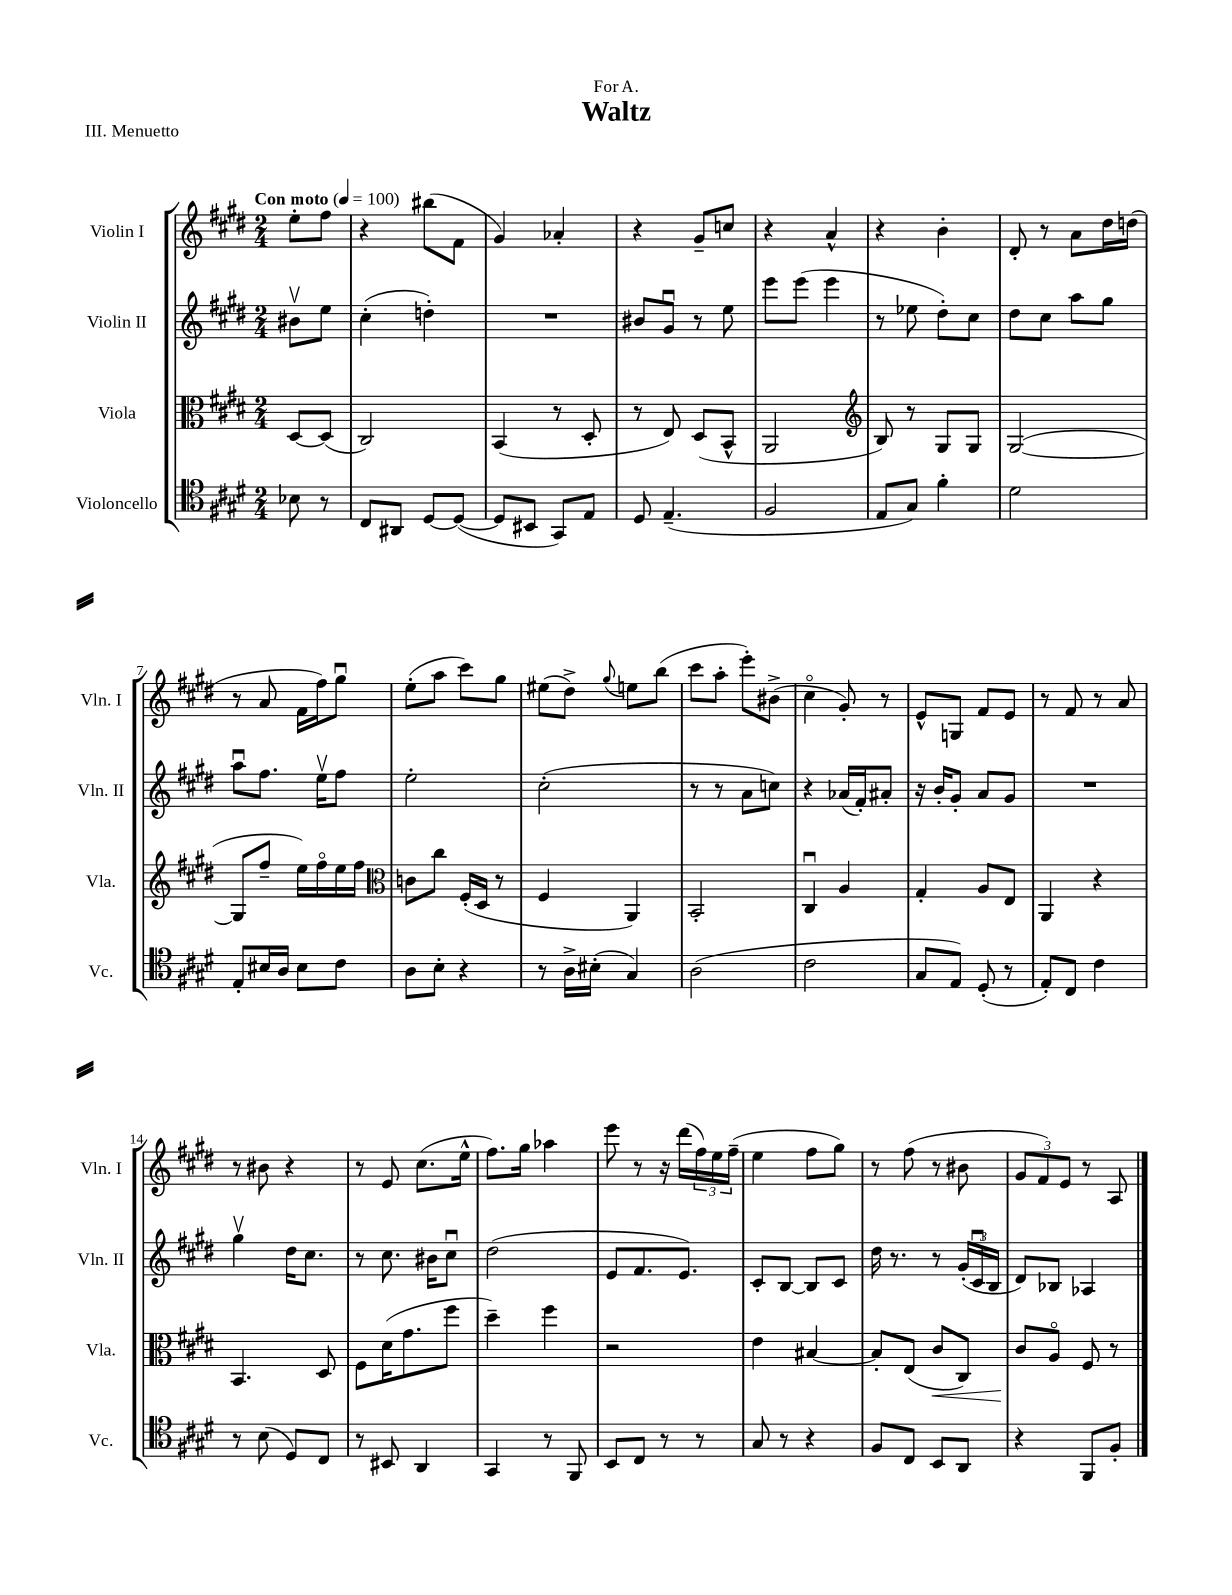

**kern	**kern	**kern	**kern
*staff4	*staff3	*staff2	*staff1
*clefC4	*clefC3	*clefG2	*clefG2
*k[f#c#g#d#]	*k[f#c#g#d#]	*k[f#c#g#d#]	*k[f#c#g#d#]
*M2/4	*M2/4	*M2/4	*M2/4
*MM100	*MM100	*MM100	*MM100
8B-	[8D#	8b#v	8ee'
8r	(8D#]	8ee	8ff#
=	=	=	=
8C#	2C#)	(4cc#'	4r
8AA#	.	.	.
[8D#	.	4dd')	(8bb#
(8D#_	.	.	8f#
=	=	=	=
8D#]	(4BB	2r	4g#)
8BB#	.	.	.
8GG#)	8r	.	4a-'
8E	8D#'	.	.
=	=	=	=
8D#	8r	8b#	4r
(4.E~	8E)	8g#u	.
.	(8D#	8r	8g#~
.	8BB^^	8ee	8cc
=	=	=	=
2F#	2AA	8eee	4r
.	.	(8eee	.
.	.	4eee	4a^^
=	=	=	=
*	*clefG2	*	*
8E	8B)	8r	4r
8G#)	8r	8ee-	.
4f#'	8G#	8dd#')	4b'
.	8G#	8cc#	.
=	=	=	=
2d#	([2G#	8dd#	8d#'
.	.	8cc#	8r
.	.	8aa	8a
.	.	8gg#	16dd#
.	.	.	(16dd
=	=	=	=
8E'	8G#]	8aau	8r
16B#	8ff#~	8.ff#	8a
16A	.	.	.
8B#	16ee)	.	16f#
.	16ff#o	16eev	16ff#)
8c#	16ee	8ff#	8gg#u
.	16ff#	.	.
=	=	=	=
*	*clefC3	*	*
8A	8c	2ee'	(8ee'
8B'	8cc#	.	8aa
4r	(16F#'	.	8ccc#)
.	16D#	.	.
.	8r	.	8gg#
=	=	=	=
8r	4F#	(2cc#'	(8ee#
16A^	.	.	8dd#^)
(16B#'	.	.	.
.	.	.	8qqgg#
4G#)	4AA)	.	8ee
.	.	.	(8bb
=	=	=	=
(2A	2BB'	8r	8ccc#
.	.	8r	8aa'
.	.	8a	8eee')
.	.	8cc)	(8b#^
=	=	=	=
2c#	4C#u	4r	4cc#o
.	4A	(16a-	8g#')
.	.	16f#')	.
.	.	8a#'	8r
=	=	=	=
8G#	4G#'	16r	8e^^
.	.	16b'	.
8E)	.	8g#'	8G
(8D#'	8A	8a	8f#
8r	8E	8g#	8e
=	=	=	=
8E')	4AA	2r	8r
8C#	.	.	8f#
4c#	4r	.	8r
.	.	.	8a
=	=	=	=
8r	4.BB	4gg#v	8r
(8B	.	.	8b#
8D#)	.	16dd#	4r
.	.	8.cc#	.
8C#	8D#	.	.
=	=	=	=
8r	8F#	8r	8r
8BB#	(16d#	8.cc#	8e
.	8.g#	.	.
4AA	.	.	(8.cc#
.	.	16b#	.
.	8ff#	8cc#u	.
.	.	.	16ee^^
=	=	=	=
4GG#	4dd#~)	(2dd#	8.ff#)
.	.	.	16gg#
8r	4ff#	.	4aa-
8FF#	.	.	.
=	=	=	=
8BB	2r	8e	8eee
8C#	.	8.f#	8r
8r	.	.	16r
.	.	8.e)	(16ddd#
8r	.	.	24ff#)
.	.	.	24ee
.	.	.	(24ff#~
=	=	=	=
8G#	4e	8c#'	4ee
8r	.	[8B	.
4r	[4B#	8B]	8ff#
.	.	8c#	8gg#)
=	=	=	=
8F#	8B#']	16dd#	8r
.	.	8.r	.
8C#	(8E	.	(8ff#
8BB	8c#	8r	8r
8AA	8C#)	(24g#'	8b#
.	.	24c#u	.
.	.	24B	.
=	=	=	=
4r	8c#	8d#)	12g#
.	.	.	12f#)
.	8Ao	8B-	.
.	.	.	12e
8FF#	8F#	4A-	8r
8F#'	8r	.	8A
==	==	==	==
*-	*-	*-	*-
